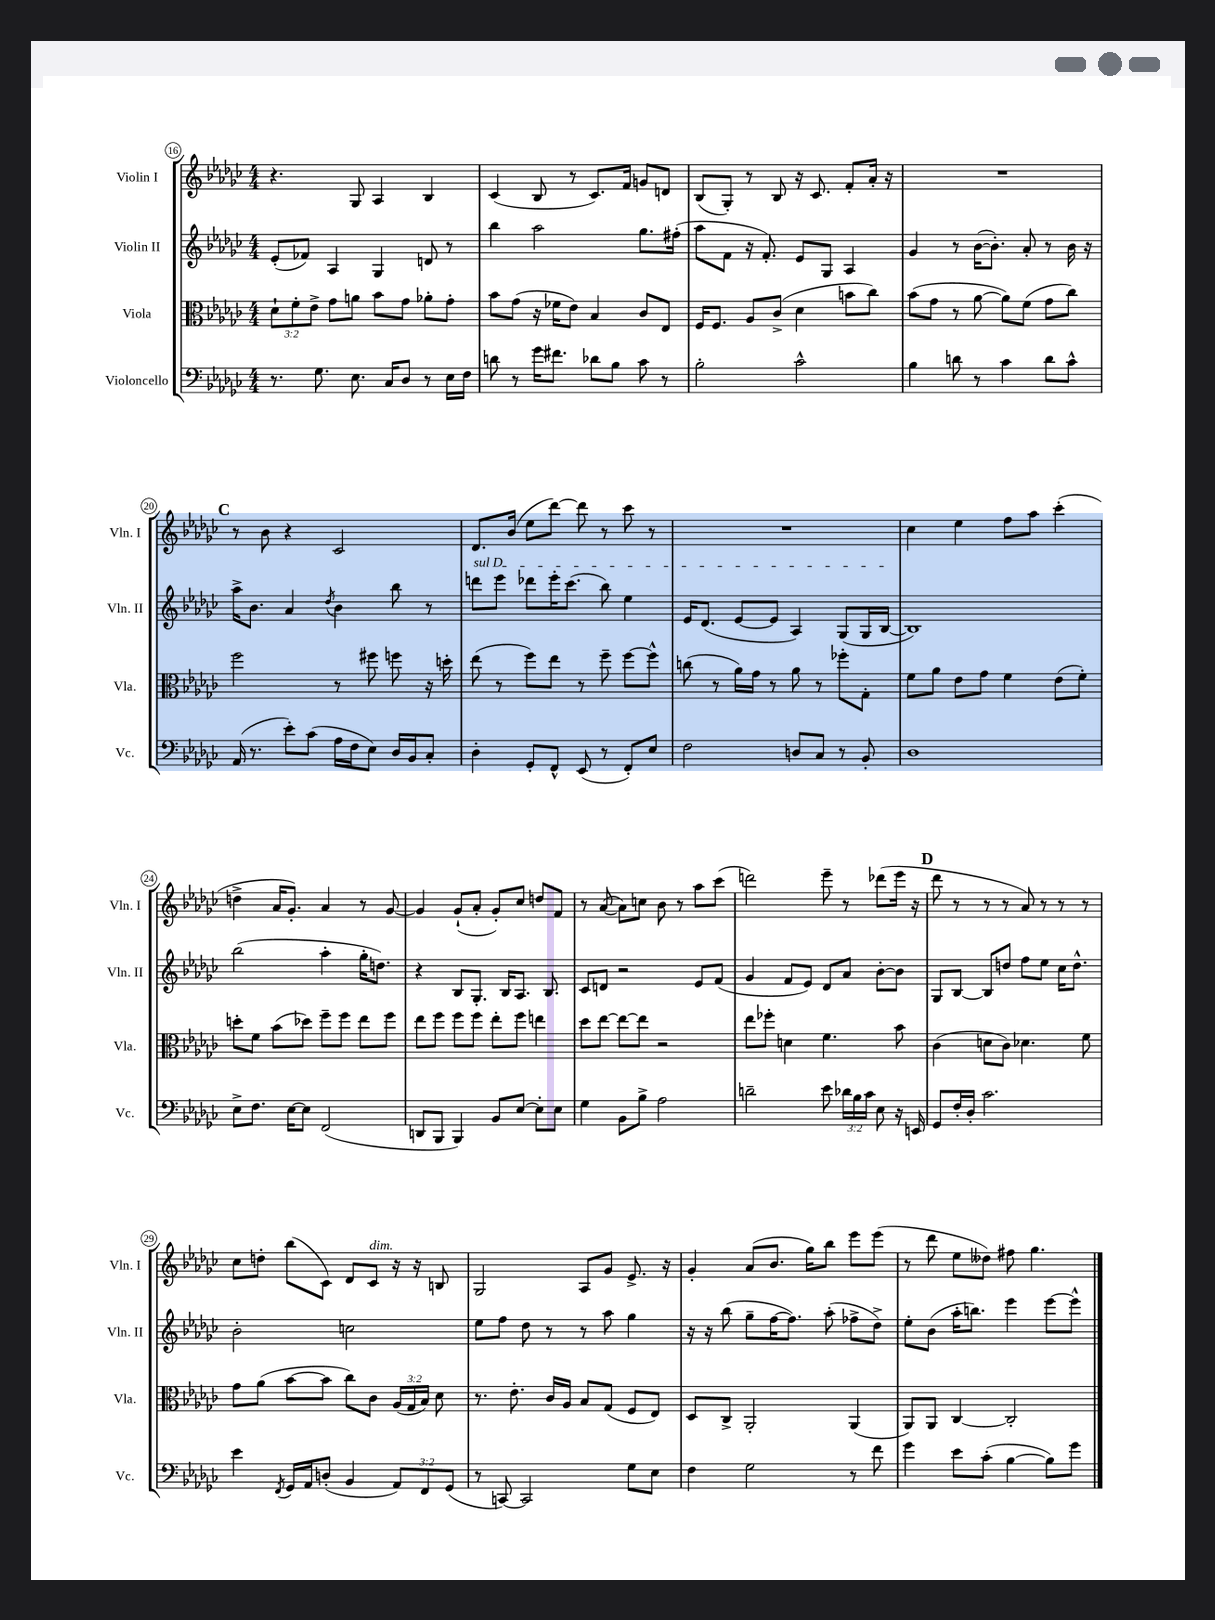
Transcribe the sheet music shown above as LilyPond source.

<<
\new StaffGroup <<
\new Staff = "s0" \with { instrumentName = "Violin I" shortInstrumentName = "Vln. I" } {
    \clef treble \key ges \major \numericTimeSignature \time 4/4
    \autoBeamOff r4. ges8 aes4 bes4 |
    ces'4( bes8 r8 ces'8.[) f'16] g'8[ d'8] |
    bes8[( ges8]-.) r8 bes8 r16 ces'8. f'8[-. aes'16]-. r16 |
    R1 |
    \mark \markup { \bold "C" } r8 bes'8 r4 ces'2 |
    des'8.[ bes'16]( ees''8[ des'''8]~) des'''8 r8 ces'''8 r8 |
    R1 |
    ces''4 ees''4 f''8[ aes''8] ces'''4-.( |
    d''4-> aes'16[ ges'8.]-.) aes'4 r8 ges'8~ |
    ges'4 ges'8[-!( aes'8]-. ges'8[-.) ces''8] d''8[ f'8] |
    r8 aes'8~( aes'8[) c''8] bes'8 r8 aes''8[ ces'''8]( |
    d'''2) ees'''8-- r8 des'''8[( ees'''16] r16 |
    \mark \markup { \bold "D" } des'''8 r8 r8 r8 aes'8) r8 r8 r8 |
    ces''8[ d''8]-. bes''8[( ces'8]) des'8[ ces'8]^\markup { \italic "dim." } r16 r16 b8 |
    ges2 aes8[ ges'8] ees'8.-> r16 |
    ges'4-. aes'8[( bes'8.] ges''16[) bes''8] ees'''8[ ees'''8]( |
    r8 des'''8 ees''8[ deses''8]) fis''8 ges''4. \bar "|." |
}
\new Staff = "s1" \with { instrumentName = "Violin II" shortInstrumentName = "Vln. II" } {
    \clef treble \key ges \major \numericTimeSignature \time 4/4
    \autoBeamOff ees'8[-.( fes'8]) aes4 ges4 d'8 r8 |
    bes''4 aes''2 ges''8.[ fis''16]-.( |
    aes''8[ f'8] r16 f'8.-.) ees'8[ ges8] aes4 |
    ges'4 r8 bes'16[~( bes'8.]-.) aes'8-. r8 bes'16 r16 |
    \mark \markup { \bold "C" } aes''16[-> bes'8.] aes'4 \acciaccatura { des''8 } bes'4 bes''8 r8 |
    \once \override TextSpanner.bound-details.left.text = \markup { \italic "sul D" } d'''8[\startTextSpan ees'''8] des'''8[ ees'''16-. ces'''8.]( bes''8) ees''4 |
    ees'16[ des'8.]( ees'8[~ ees'8] aes4) ges8[( ges16 bes16]~\stopTextSpan |
    bes1) |
    bes''2( aes''4-. ges''16[-. d''8.]) |
    r4 bes8[ ges8.]-. bes16[ aes8.] bes8. |
    ces'8[ d'8] r2 ees'8[ f'8]( |
    ges'4 f'8[ ees'8]) des'8[ aes'8] bes'8[~-. bes'8] |
    \mark \markup { \bold "D" } ges8[ bes8]~ bes8[ d''8] f''8[ ees''8] ces''16[ d''8.]-^ |
    bes'2-. c''2 |
    ees''8[ f''8] des''8 r8 r8 aes''8 ges''4 |
    r16 r16 bes''8( ges''8[-- f''16~ f''8.]) aes''8-.( fes''8[-> des''8]->) |
    ees''8[-. bes'8]( aes''16[-. b''8.]) ees'''4 ees'''8[~ ees'''8]-^ \bar "|." |
}
\new Staff = "s2" \with { instrumentName = "Viola" shortInstrumentName = "Vla." } {
    \clef alto \key ges \major \numericTimeSignature \time 4/4 \override Staff.TupletNumber.text = #tuplet-number::calc-fraction-text
    \autoBeamOff \tuplet 3/2 { des'8[-! f'8-. ees'8]-> } ges'8[ a'8] bes'8[ ges'8] aes'8[-. ges'8]-. |
    bes'8[ ges'8]( r16 fes'16[ ees'8]) bes4 ces'8[ ees8] |
    f16[ f8.] aes8[ ces'8]->( des'4 b'8[ ces''8]) |
    bes'8[( ges'8] r8 aes'8~ aes'8[) f'8]( ges'8[ ces''8]) |
    \mark \markup { \bold "C" } f''2 r8 fis''8 f''8 r16 d''16-. |
    ees''8( r8 f''8[) ees''8] r8 f''8-- f''8[~ f''8]-^ |
    c''8( r8 aes'16[) ges'16] r8 aes'8 r8 fes''8[-. ges8]-. |
    f'8[ aes'8] ees'8[ ges'8] f'4 ees'8[( f'8]-.) |
    d''8[-. f'8] bes'8[( des''8]) f''8[-- f''8] ees''8[ f''8] |
    ees''8[ f''8] f''8[ f''8] ees''8[-. f''8] e''4 |
    des''8[ ees''8]~ ees''8[~ ees''8] r2 |
    ees''8[ fes''8]-. d'4 f'4. bes'8 |
    \mark \markup { \bold "D" } ces'4( d'8[ ces'8]) des'4. f'8 |
    ges'8[ aes'8]( bes'8[~ bes'8] ces''8[) ces'8] \tuplet 3/2 { aes16[( ges16 bes16]) } des'8 |
    r8. ees'8.-. ces'16[ aes16] bes8[ ges8]( f8[ ees8]) |
    des8[ ces8]-> aes,2-. aes,4( |
    aes,8[) aes,8] ces4~ ces2-. \bar "|." |
}
\new Staff = "s3" \with { instrumentName = "Violoncello" shortInstrumentName = "Vc." } {
    \clef bass \key ges \major \numericTimeSignature \time 4/4 \override Staff.TupletNumber.text = #tuplet-number::calc-fraction-text
    \autoBeamOff r8. ges8. ees8. ces16[ des8] r8 ees16[ f16] |
    d'8 r8 ges'16[ fis'8.] des'8[ bes8] ces'8 r8 |
    bes2-. ces'2-^ |
    bes4 d'8 r8 ces'4 d'8[ ces'8]-^ |
    \mark \markup { \bold "C" } aes,16( r8. ees'8[-.) ces'8]( aes16[ f16 ees8]) des16[ bes,16 ces8]-. |
    des4-. ges,8[-. f,8]-^ ees,8( r8 f,8[-.) ees8] |
    f2 d8[ ces8] r8 bes,8-. |
    des1 |
    ees8[-> f8.] ees16[~ ees8] f,2( |
    d,8[ bes,,8] bes,,4) bes,8[ ees8]~ ees8[-. ees8] |
    ges4 bes,8[ bes8]-> aes2 |
    d'2-- ees'8 \tuplet 3/2 { des'16[ bes16 ces'16] } ees8 r16 e,16 |
    \mark \markup { \bold "D" } ges,8[ f16-. des16]-. ces'2. |
    ees'4 \acciaccatura { f,8 } ges,16[ aes,16 d8]-.( bes,4 \tuplet 3/2 { aes,8[) f,8 ges,8]( } |
    r8 c,8~) c,2 ges8[ ees8] |
    f4 ges2 r8 f'8 |
    ges'4 ees'8[ ces'8]-.( bes4~ bes8[) ges'8] \bar "|." |
}
>>
>>
\layout { \context { \Score currentBarNumber = #16 \override BarNumber.stencil = #(make-stencil-circler 0.1 0.3 ly:text-interface::print) } }
